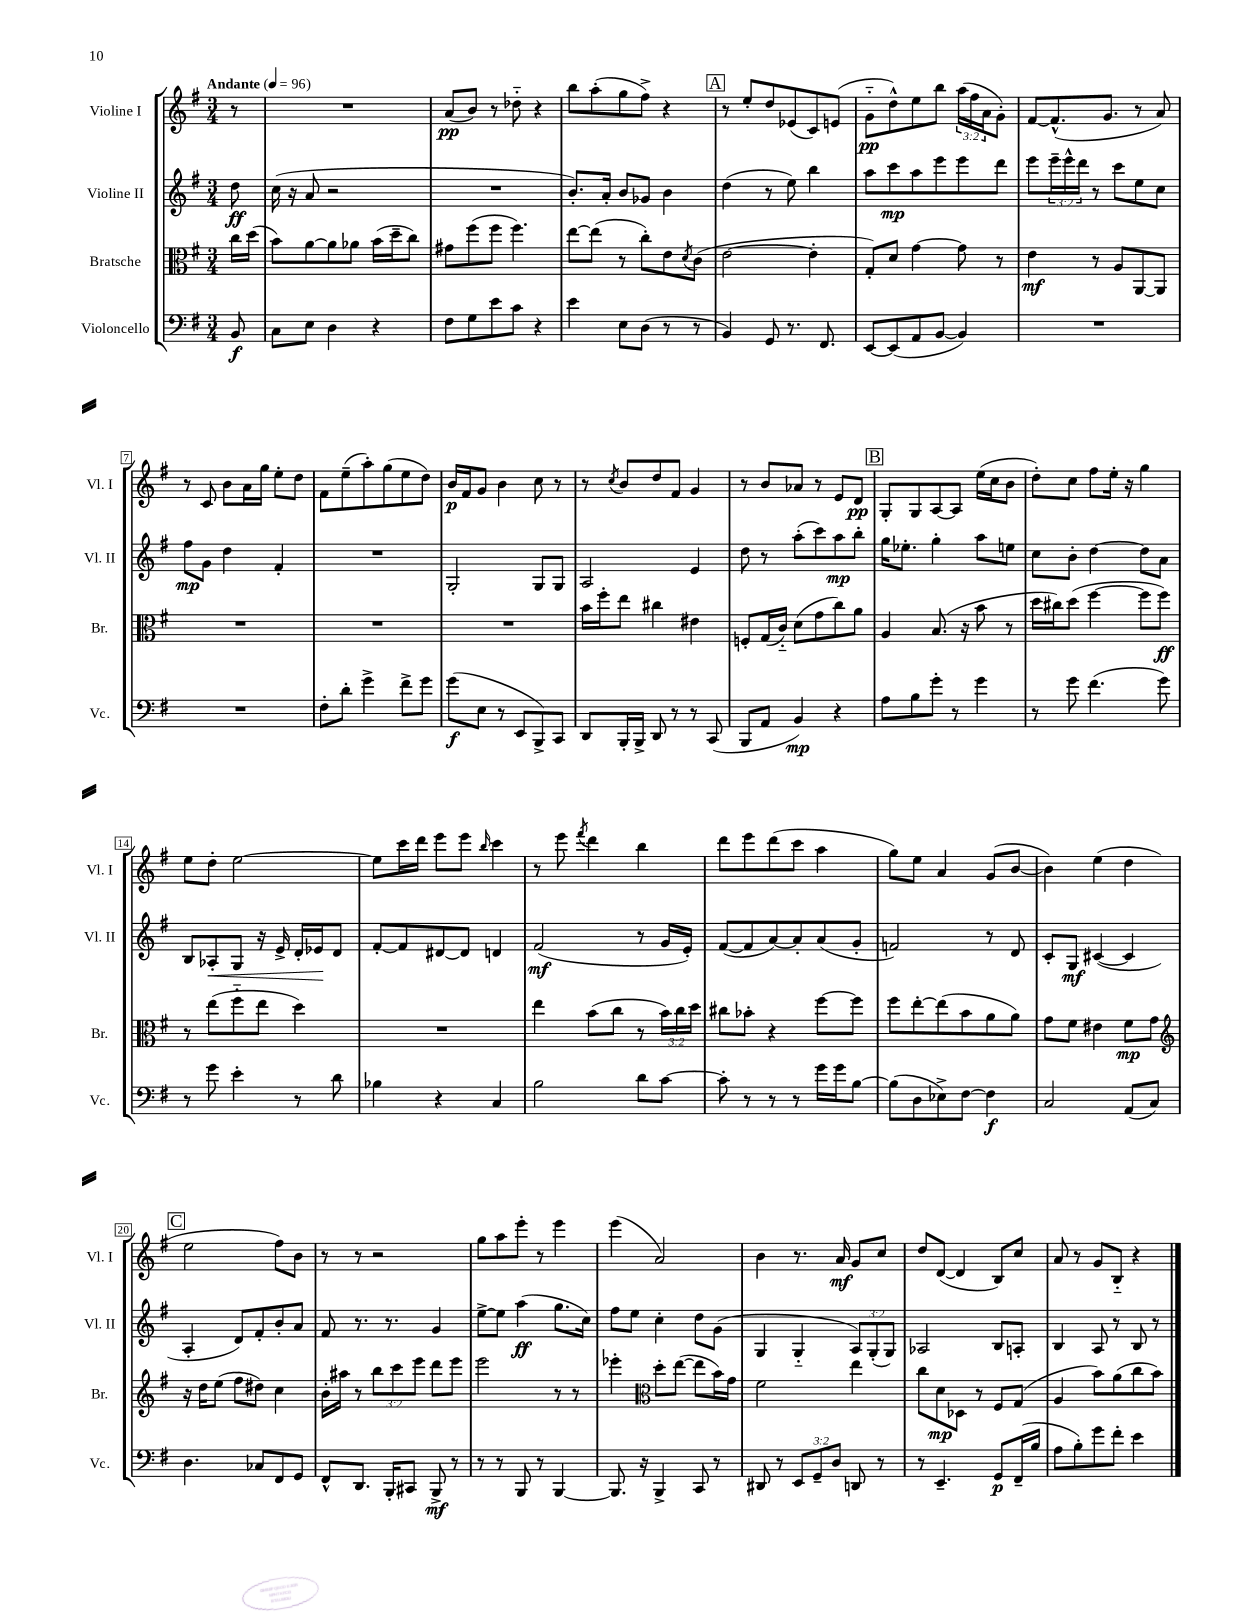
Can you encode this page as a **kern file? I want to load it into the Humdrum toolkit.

**kern	**kern	**kern	**kern
*staff4	*staff3	*staff2	*staff1
*clefF4	*clefC3	*clefG2	*clefG2
*k[f#]	*k[f#]	*k[f#]	*k[f#]
*M3/4	*M3/4	*M3/4	*M3/4
*MM96	*MM96	*MM96	*MM96
8BB/	16cc\LL	8dd\	8r
.	(16dd\JJ	.	.
=	=	=	=
8C\L	8b\L)	(16cc\	2.r
.	.	16r	.
8E\J	[8a\	8a/	.
4D\	8a\]	2r	.
.	8a-\J	.	.
4r	(16b\LL	.	.
.	16dd~\J	.	.
.	8cc\J)	.	.
=	=	=	=
8F#\L	8g#\L	2.r	(8a/L
8G\	(8ff#\	.	8b/J)
8e\	8ff#\J	.	8r
8c\J	4.ff#\)	.	8dd-'~\
4r	.	.	4r
=	=	=	=
4e\	[8ee\L	8.b'/L)	8bb\L
.	(8ee\]J	.	(8aa'\
.	.	16a'/Jk	.
8E\L	8r	8b/L	8gg\
(8D\J	8cc'\L)	8g-/J	8ff#^\J)
8r	8e\	4b\	4r
.	8qd/	.	.
8r	(8c\J	.	.
=	=	=	=
4BB/)	[2e\	(4dd\	8r
.	.	.	8ee'/L
8GG/	.	8r	8dd/
8.r	.	8ee\)	(8e-/
.	4e'\]	4bb\	8c/)
8.FF#/	.	.	.
.	.	.	(8e/J
=	=	=	=
[8EE/L	8G'/L)	8aa\L	8g'~\L
(8EE/]	8d/J	8ccc\	8dd^^\)
8AA/	[4g\	8aa\	8ee\
[8BB/J	.	8eee\	8bb\J
4BB/])	8g\]	8eee\	(24aa\LL
.	.	.	24ff#\
.	.	.	24a\J
.	8r	8ddd\J	8g'\J)
=	=	=	=
2.r	4e\	8eee\L	[8f#/L
.	.	24eee~\L	(8.f#^^/]
.	.	24eee^^\	.
.	.	24ddd\JJ	.
.	8r	8r	.
.	.	.	8.g/J
.	8A/L	8ccc\L	.
.	[8AA/	8ee\	8r
.	8AA/]J	8cc\J	8a/)
=	=	=	=
2.r	2.r	8ff#\L	8r
.	.	8g\J	8c/
.	.	4dd\	8b\L
.	.	.	16a\L
.	.	.	16gg\JJ
.	.	4f#'/	8ee'\L
.	.	.	8dd\J
=	=	=	=
8F#'\L	2.r	2.r	8f#\L
8d'\J	.	.	(8ee~\
4g^\	.	.	8aa'\)
.	.	.	(8gg\
8f#^\L	.	.	8ee\
8g\J	.	.	8dd\J)
=	=	=	=
(8g\L	2.r	2G'/	16b/LL
.	.	.	16f#/J
8E\J	.	.	8g/J
8r	.	.	4b\
8EE/L	.	.	.
8BBB^/)	.	8G/L	8cc\
8CC/J	.	8G/J	8r
=	=	=	=
8DD/L	16b\LL	2A/	8r
.	16ff#'\J	.	.
.	.	.	8qcc/
16BBB'/L	8ee\J	.	8b/L
16BBB^/JJ	.	.	.
8DD/	4cc#\	.	8dd/
8r	.	.	8f#/J
8r	4e#\	4e/	4g/
(8CC/	.	.	.
=	=	=	=
8BBB/L	8F'/L	8dd\	8r
8AA/J	(16G/L	8r	8b/L
.	16c'~/JJ)	.	.
4BB/)	(8d\L	(8aa'\L	8a-/J
.	8g\	8ccc\)	8r
4r	8cc\)	8aa\	8e/L
.	8a\J	8bb'\J	8d/J
=	=	=	=
8A\L	4A/	16gg\LK	8G'/L
.	.	8.ee-'\J	.
8B\	.	.	8G/
8g'\J	(8.B/	4gg'\	[8A/
8r	.	.	8A/]J
.	16r	.	.
4g\	8b\	8aa\L	(16ee\LL
.	.	.	16cc\J
.	8r	8ee\J	8b\J
=	=	=	=
8r	16dd\LL	8cc\L	8dd'\L)
.	16cc#\J)	.	.
8g\	(8dd\J	8b'\J	8cc\J
(4.f#\	[4ff#\	[4dd\	8ff#\L
.	.	.	16ee'\Jk
.	.	.	16r
.	8ff#\]L	8dd\]L	4gg\
8g\)	8ff#\J)	8a\J	.
=	=	=	=
8r	8r	8B/L	8ee\L
8g\	(8ee\L	8A-'/	8dd'\J
4e'\	8ff#'~\	8G/J	[2ee\
.	8ee\J	16r	.
.	.	16e^/	.
8r	4dd\)	16d'/LL	.
.	.	16e-/J	.
8d\	.	8d/J	.
=	=	=	=
4B-\	2.r	[8f#'/L	8ee\]L
.	.	8f#/]	16ccc\L
.	.	.	16ddd\JJ
4r	.	[8d#/	8eee\L
.	.	8d#/]J	8eee\J
.	.	.	16qqbb/
4C/	.	4d/	4ccc\
=	=	=	=
2B\	4ee\	(2f#/	8r
.	.	.	8eee\
.	.	.	8qfff#/
.	(8b\L	.	4ddd\
.	8cc\J	.	.
8d\L	8r	8r	4bb\
[8c\J	24b\LL)	16g/LL	.
.	24cc\	.	.
.	.	16e'/JJ)	.
.	24dd\JJ	.	.
=	=	=	=
8c'\]	8cc#\L	([8f#/L	8ddd\L
8r	8b-'\J	8f#/]	8eee\
8r	4r	[8a/)	(8ddd\
8r	.	8a'/]	8ccc\J
16g\LL	[8ff#\L	(8a/	4aa\
16g\J	.	.	.
[8B\J	8ff#\]J	8g'/J	.
=	=	=	=
(8B\]L	8ff#\L	2f/)	8gg\L)
8D\	[8ee'\	.	8ee\J
8E-^\)	(8ee\]	.	4a/
[8F#\J	8b\	.	.
4F#\]	8a\	8r	(8g/L
.	8a\J)	8d/	[8b/J
=	=	=	=
2C/	8g\L	8c'/L	4b\])
.	8f#\J	8G/J	.
.	4e#\	([4c#/	(4ee\
(8AA/L	8f#\L	4c#/]	4dd\
8C/J)	8g\J	.	.
=	=	=	=
*	*clefG2	*	*
4.D\	16r	4A'/	2ee\
.	16dd\LK	.	.
.	(8ee\J	.	.
.	8ff#\L	8d/L)	.
8C-/L	8dd#\J)	8f#'/	.
8FF#/	4cc\	8b'/	8ff#\L)
8GG/J	.	8a/J	8b\J
=	=	=	=
8FF#^^/L	16b'\LL	8f#/	8r
.	16aa#\JJ	.	.
8.DD/J	8r	8.r	8r
.	12bb\L	.	2r
16BBB'/LK	.	8.r	.
.	12ccc\	.	.
8CC#/J	.	.	.
.	12eee\J	.	.
8BBB^/	8ddd\L	4g/	.
8r	8eee\J	.	.
=	=	=	=
8r	2eee\	[8ee^\L	8gg\L
8r	.	8ee\]J	8aa\
8BBB/	.	(4aa\	8eee'\J
8r	.	.	8r
[4BBB/	8r	8.gg\L	4eee\
.	8r	.	.
.	.	16cc\Jk)	.
=	=	=	=
8.BBB/]	4eee-'\	8ff#\L	(4eee\
.	.	8ee\J	.
16r	.	.	.
*	*clefC3	*	*
4BBB^/	8dd'\L	4cc'\	2a/)
.	([8ee\J	.	.
8CC/	8ee\]L	8dd\L	.
8r	16b\L)	(8g\J	.
.	16g\JJ	.	.
=	=	=	=
8DD#/	2f#\	4G/	4b\
8r	.	.	.
12EE/L	.	4G'~/	8.r
12GG~/	.	.	.
12D/J	.	.	.
.	.	.	16a/
8DD/	4ee\	12A/L)	8g/L
.	.	(12G'/	.
8r	.	.	8cc/J
.	.	12G/J)	.
=	=	=	=
8r	8cc\L	2A-/	8dd/L
4.EE~/	8d\	.	([8d/J
.	8D-\J	.	4d/]
.	8r	.	.
8GG/L	8F#/L	8B/L	8B/L)
(16FF#~/L	(8G/J	8A'/J	8cc/J
16B/JJ	.	.	.
=	=	=	=
8A\L	4A/	4B/	8a/
8B'\)	.	.	8r
8g\	8b\L)	8A/	8g/L
8f#'\J	(8a\	8r	8B'~/J
4e\	8cc\	8B/	4r
.	8b\J)	8r	.
==	==	==	==
*-	*-	*-	*-
